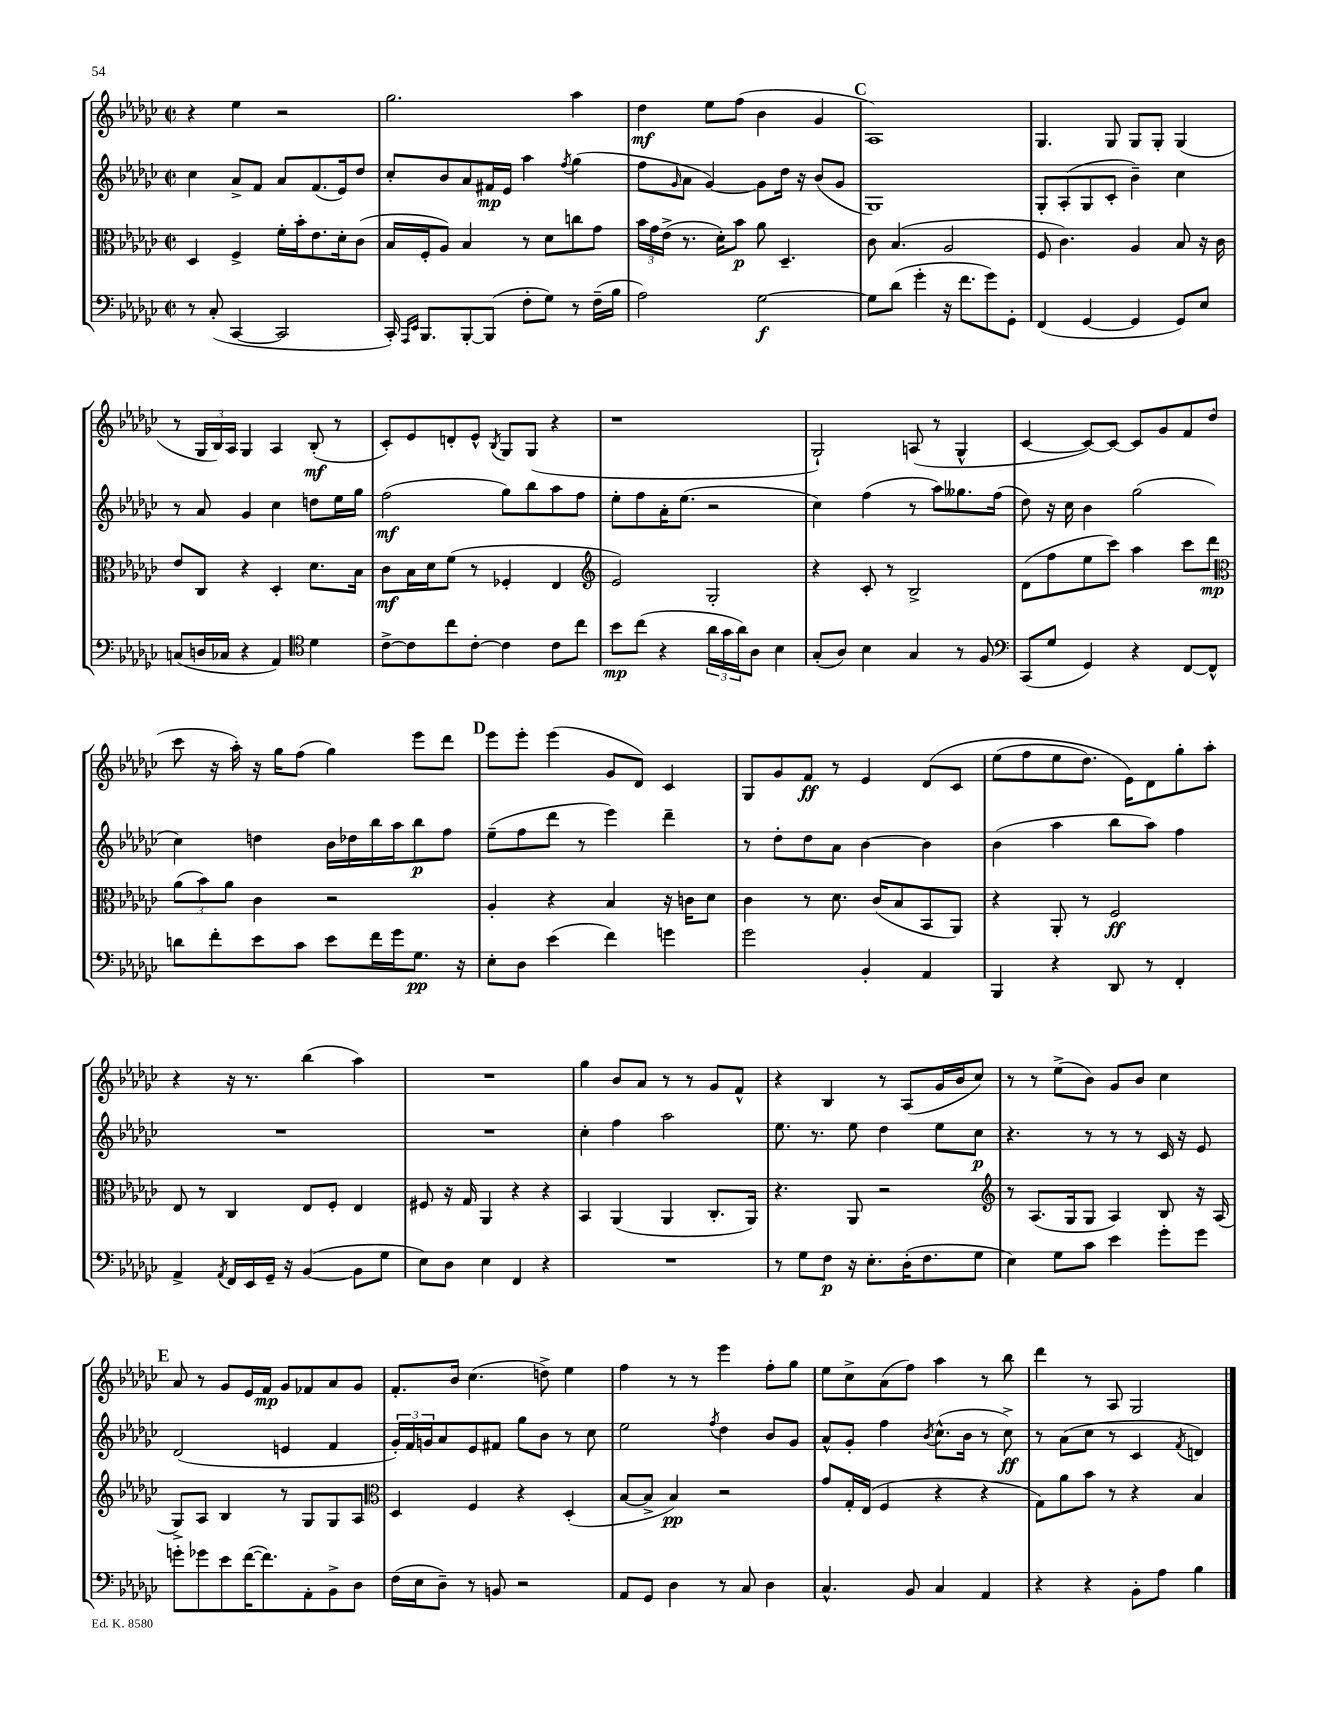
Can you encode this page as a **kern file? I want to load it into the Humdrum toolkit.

**kern	**dynam	**kern	**dynam	**kern	**dynam	**kern	**dynam
*part4	*part4	*part3	*part3	*part2	*part2	*part1	*part1
*staff4	*staff4	*staff3	*staff3	*staff2	*staff2	*staff1	*staff1
*clefF4	*	*clefC3	*	*clefG2	*	*clefG2	*
*k[b-e-a-d-g-c-]	*	*k[b-e-a-d-g-c-]	*	*k[b-e-a-d-g-c-]	*	*k[b-e-a-d-g-c-]	*
*M2/2	*	*M2/2	*	*M2/2	*	*M2/2	*
*met(c|)	*	*met(c|)	*	*met(c|)	*	*met(c|)	*
=18	=18	=18	=18	=18	=18	=18	=18
8r	.	4D-/	.	4cc-\	.	4r	.
(8C-'/	.	.	.	.	.	.	.
[4CC-/	.	4F^/	.	8a-^/L	.	4ee-\	.
.	.	.	.	8f/J	.	.	.
2CC-/]	.	16f'\LL	.	8a-/L	.	2r	.
.	.	16b-'\J	.	.	.	.	.
.	.	8.e-\	.	(8.f/	.	.	.
.	.	16d-'\k	.	16e-/k)	.	.	.
.	.	(8c-\J	.	8dd-/J	.	.	.
=19	=19	=19	=19	=19	=19	=19	=19
16CC-'/)	.	16B-/LL	.	8cc-'/L	.	2.gg-\	.
16qqAAA-/LL	.	.	.	.	.	.	.
16qqEE-/JJ	.	.	.	.	.	.	.
8.BBB-/L	.	16F'/J	.	.	.	.	.
.	.	8A-/J)	.	8b-/	.	.	.
[8BBB-'/	.	4B-/	.	8a-/	.	.	.
(8BBB-/J]	.	.	.	16f#X/L	mp	.	.
.	.	.	.	16e-/JJ	.	.	.
8F'\L	.	8r	.	4aa-\	.	.	.
8G-\J)	.	8d-\L	.	.	.	.	.
.	.	.	.	8qff/	.	.	.
8r	.	8ccn\	.	(4gg-\	.	4aa-\	.
(16F~\LL	.	8g-\J	.	.	.	.	.
16B-\JJ	.	.	.	.	.	.	.
=20	=20	=20	=20	=20	=20	=20	=20
2A-\)	.	24b-\LL	.	8ff\L	.	4dd-\	mf
.	.	24g-\	.	.	.	.	.
.	.	(24e-^\JJ	.	.	.	.	.
.	.	.	.	16qqg-/	.	.	.
.	.	8.r	.	8a-\J	.	.	.
.	.	.	.	[4g-/)	.	8ee-\L	.
.	.	16d-'\KL)	.	.	.	.	.
.	.	8b-\J	p	.	.	(8ff\J	.
[2G-\	f	8a-\	.	8g-\L]	.	4b-\	.
.	.	4.D-~/	.	16dd-\Jk	.	.	.
.	.	.	.	16r	.	.	.
.	.	.	.	(8b-/L	.	4g-/	.
.	.	.	.	8g-/J	.	.	.
!!LO:REH:place=s1:t=C
=21	=21	=21	=21	=21	=21	=21	=21
8G-\L]	.	8c-\	.	1G-)	.	1A-)	.
(8d-\J	.	(4.B-/	.	.	.	.	.
4g-'\	.	.	.	.	.	.	.
16r	.	2A-/	.	.	.	.	.
8.f\L	.	.	.	.	.	.	.
8g-\)	.	.	.	.	.	.	.
8GG-'\J	.	.	.	.	.	.	.
=22	=22	=22	=22	=22	=22	=22	=22
(4FF/	.	8F/	.	8G-'/L	.	4.G-/	.
.	.	4.c-\)	.	(8A-'/	.	.	.
[4GG-/	.	.	.	8G-/	.	.	.
.	.	.	.	8c-'/J	.	8G-/	.
4GG-/]	.	4A-/	.	4b-~\)	.	8G-/L	.
.	.	.	.	.	.	8G-'/J	.
8GG-/L)	.	8B-/	.	4cc-\	.	(4G-/	.
8E-/J	.	16r	.	.	.	.	.
.	.	16c-\	.	.	.	.	.
!!LO:LB:g=z
=23	=23	=23	=23	=23	=23	=23	=23
(8Cn/L	.	8e-/L	.	8r	.	8r	.
16Dn/L	.	8C-/J	.	8a-/	.	24G-/LL	.
.	.	.	.	.	.	24B-/)	.
16C-X/JJ	.	.	.	.	.	.	.
.	.	.	.	.	.	24A-/JJ	.
4r	.	4r	.	4g-/	.	4G-/	.
4AA-/)	.	4D-'/	.	4cc-\	.	4A-/	.
*clefC4	*	*	*	*	*	*	*
4d-\	.	8.d-\L	.	8ddn\L	.	(8B-'/	mf
.	.	.	.	16ee-\L	.	8r	.
.	.	16B-\Jk	.	16gg-\JJ	.	.	.
=24	=24	=24	=24	=24	=24	=24	=24
[8c-^\L	.	8c-\L	mf	(2ff\	mf	8c-'/L)	.
8c-\]	.	16B-\L	.	.	.	8e-/	.
.	.	16d-\J	.	.	.	.	.
8cc-\	.	(8f\J	.	.	.	8dn'/	.
[8c-'\J	.	8r	.	.	.	8e-^^/J	.
.	.	.	.	.	.	8qB-/	.
4c-\]	.	4F-X'/	.	8gg-\L)	.	8G-/L	.
.	.	.	.	8bb-\	.	(8G-/J	.
8c-\L	.	4E-/	.	8aa-\	.	4r	.
8cc-\J	.	.	.	8ff\J	.	.	.
=25	=25	=25	=25	=25	=25	=25	=25
*	*	*clefG2	*	*	*	*	*
8b-\L	mp	2e-/)	.	8ee-'\L	.	1r	.
(8cc-\J	.	.	.	8ff\	.	.	.
4r	.	.	.	16a-'\K	.	.	.
.	.	.	.	(8.ee-\J	.	.	.
24a-\LL	.	2G-'/	.	2r	.	.	.
24g-\	.	.	.	.	.	.	.
24a-\J)	.	.	.	.	.	.	.
8A-\J	.	.	.	.	.	.	.
4B-\	.	.	.	.	.	.	.
=26	=26	=26	=26	=26	=26	=26	=26
(8G-'/L	.	4r	.	4cc-\)	.	2G-`/)	.
8A-/J)	.	.	.	.	.	.	.
4B-\	.	8c-'/	.	(4ff\	.	.	.
.	.	8r	.	.	.	.	.
4G-/	.	2B-^/	.	8r	.	(8An/	.
.	.	.	.	8aa-\L)	.	8r	.
8r	.	.	.	8.gg--X\	.	4G-^^/	.
8F/	.	.	.	.	.	.	.
.	.	.	.	(16ff\Jk	.	.	.
=27	=27	=27	=27	=27	=27	=27	=27
*clefF4	*	*	*	*	*	*	*
(8CC-/L	.	(8d-\L	.	8dd-\)	.	[4c-/	.
8G-/J	.	8ff\	.	16r	.	.	.
.	.	.	.	16cc-\	.	.	.
4GG-/)	.	8ee-\	.	4b-\	.	8c-/L_)	.
.	.	8ccc-\J)	.	.	.	8c-/J_	.
4r	.	4aa-\	.	(2gg-\	.	8c-/L]	.
.	.	.	.	.	.	8g-/	.
[8FF/L	.	8ccc-\L	.	.	.	8f/	.
8FF^^/J]	.	8ddd-\J	mp	.	.	(8dd-/J	.
!!LO:LB:g=z
=28	=28	=28	=28	=28	=28	=28	=28
*	*	*clefC3	*	*	*	*	*
8dn\L	.	(12a-\L	.	4cc-\)	.	8ccc-\	.
.	.	12b-\)	.	.	.	.	.
8f'\	.	.	.	.	.	16r	.
.	.	12a-\J	.	.	.	.	.
.	.	.	.	.	.	16aa-'\)	.
8e-\	.	4c-\	.	4ddn\	.	16r	.
.	.	.	.	.	.	16gg-\KL	.
8c-\J	.	.	.	.	.	(8ff\J	.
8e-\L	.	2r	.	16b-\LL	.	4gg-\)	.
.	.	.	.	16dd-X\	.	.	.
16f\L	.	.	.	16bb-\	.	.	.
16g-\J	.	.	.	16aa-\J	.	.	.
8.G-\J	pp	.	.	8bb-\	p	8eee-\L	.
.	.	.	.	8ff\J	.	8ddd-\J	.
16r	.	.	.	.	.	.	.
!!LO:REH:place=s1:t=D
=29	=29	=29	=29	=29	=29	=29	=29
8E-'\L	.	4A-'/	.	(8ee-~\L	.	8eee-\L	.
8D-\J	.	.	.	8ff\	.	8eee-'\J	.
(4e-\	.	4r	.	8ddd-\J	.	(4eee-\	.
.	.	.	.	8r	.	.	.
4f\)	.	4B-/	.	4eee-\)	.	8g-/L	.
.	.	.	.	.	.	8d-/J)	.
4gn\	.	16r	.	4ddd-~\	.	4c-/	.
.	.	16cn\KL	.	.	.	.	.
.	.	8d-\J	.	.	.	.	.
=30	=30	=30	=30	=30	=30	=30	=30
2g-\	.	4c-\	.	8r	.	8G-/L	.
.	.	.	.	8dd-'\L	.	8g-/	.
.	.	8r	.	8dd-\	.	8f/J	ff
.	.	8.d-\	.	8a-\J	.	8r	.
4BB-'/	.	.	.	[4b-\	.	4e-/	.
.	.	(16c-/KL	.	.	.	.	.
.	.	8B-/	.	.	.	.	.
4AA-/	.	8BB-/	.	4b-\]	.	(8d-/L	.
.	.	8AA-/J)	.	.	.	8c-/J	.
=31	=31	=31	=31	=31	=31	=31	=31
4BBB-/	.	4r	.	(4b-\	.	(8ee-\L	.
.	.	.	.	.	.	8ff\	.
4r	.	8AA-'/	.	4aa-\	.	8ee-\	.
.	.	8r	.	.	.	8.dd-\J)	.
8DD-/	.	2F/	ff	8bb-\L	.	.	.
.	.	.	.	.	.	16e-\KL)	.
8r	.	.	.	8aa-\J)	.	8d-\	.
4FF'/	.	.	.	4ff\	.	8gg-'\	.
.	.	.	.	.	.	8aa-'\J	.
!!LO:LB:g=z
=32	=32	=32	=32	=32	=32	=32	=32
4AA-^/	.	8E-/	.	1r	.	4r	.
.	.	8r	.	.	.	.	.
8qAA-/	.	.	.	.	.	.	.
16FF/LL	.	4C-/	.	.	.	16r	.
16EE-/	.	.	.	.	.	8.r	.
16GG-~/JJ	.	.	.	.	.	.	.
16r	.	.	.	.	.	.	.
([4BB-/	.	8E-/L	.	.	.	(4bb-\	.
.	.	8F'/J	.	.	.	.	.
8BB-\L]	.	4E-/	.	.	.	4aa-\)	.
8G-\J	.	.	.	.	.	.	.
=33	=33	=33	=33	=33	=33	=33	=33
8E-\L)	.	8F#X/	.	1r	.	1r	.
8D-\J	.	16r	.	.	.	.	.
.	.	16G-/	.	.	.	.	.
4E-\	.	4AA-/	.	.	.	.	.
4FF/	.	4r	.	.	.	.	.
4r	.	4r	.	.	.	.	.
=34	=34	=34	=34	=34	=34	=34	=34
1r	.	4BB-/	.	4cc-'\	.	4gg-\	.
.	.	(4AA-/	.	4ff\	.	8b-/L	.
.	.	.	.	.	.	8a-/J	.
.	.	4AA-/	.	2aa-\	.	8r	.
.	.	.	.	.	.	8r	.
.	.	8.C-'/L	.	.	.	8g-/L	.
.	.	.	.	.	.	8f^^/J	.
.	.	16AA-/Jk)	.	.	.	.	.
=35	=35	=35	=35	=35	=35	=35	=35
8r	.	4.r	.	8.ee-\	.	4r	.
8G-\L	.	.	.	.	.	.	.
.	.	.	.	8.r	.	.	.
8F\J	p	.	.	.	.	4B-/	.
16r	.	8AA-/	.	8ee-\	.	.	.
8.E-'\L	.	.	.	.	.	.	.
.	.	2r	.	4dd-\	.	8r	.
(16D-'\K	.	.	.	.	.	(8A-/L	.
8.F\	.	.	.	.	.	.	.
.	.	.	.	8ee-\L	.	16g-/L	.
.	.	.	.	.	.	16b-/J	.
8G-\J	.	.	.	8cc-\J	p	8cc-/J)	.
=36	=36	=36	=36	=36	=36	=36	=36
*	*	*clefG2	*	*	*	*	*
4E-\)	.	8r	.	4.r	.	8r	.
.	.	(8.A-/L	.	.	.	8r	.
8G-\L	.	.	.	.	.	(8ee-^\L	.
.	.	16G-/k	.	.	.	.	.
8c-\J	.	8G-/J	.	8r	.	8b-\J)	.
4e-\	.	4A-/)	.	8r	.	8g-/L	.
.	.	.	.	8r	.	8b-/J	.
8g-'\L	.	8B-/	.	16c-/	.	4cc-\	.
.	.	.	.	16r	.	.	.
8g-\J	.	16r	.	8e-/	.	.	.
.	.	(16A-/	.	.	.	.	.
!!LO:LB:g=z
!!LO:REH:place=s1:t=E
=37	=37	=37	=37	=37	=37	=37	=37
8gn'\L	.	8G-^/L)	.	(2d-/	.	8a-/	.
8g-X\	.	8A-/J	.	.	.	8r	.
8e-\	.	4B-/	.	.	.	8g-/L	.
([16f\K	.	.	.	.	.	16e-/L	.
8.f\])	.	.	.	.	.	16f/JJ	mp
.	.	8r	.	4en/	.	8g-/L	.
8AA-'\	.	8G-/L	.	.	.	8f-X/	.
8BB-^\	.	8G-/	.	4f/	.	8a-/	.
8D-\J	.	8A-/J	.	.	.	8g-/J	.
=38	=38	=38	=38	=38	=38	=38	=38
*	*	*clefC3	*	*	*	*	*
(16F\LL	.	4D-/	.	24g-'/LL)	.	8.f'/L	.
.	.	.	.	24f/	.	.	.
16E-\J	.	.	.	.	.	.	.
.	.	.	.	24gn/J	.	.	.
8D-~\J)	.	.	.	8a-/	.	.	.
.	.	.	.	.	.	16b-/Jk	.
8r	.	4F/	.	8e-/	.	(4.cc-\	.
8BBn/	.	.	.	8f#X/J	.	.	.
2r	.	4r	.	8gg-\L	.	.	.
.	.	.	.	8b-\J	.	8ddn^\)	.
.	.	(4D-'/	.	8r	.	4ee-\	.
.	.	.	.	8cc-\	.	.	.
=39	=39	=39	=39	=39	=39	=39	=39
8AA-/L	.	[8B-/L	.	2ee-\	.	4ff\	.
8GG-/J	.	8B-^/J]	.	.	.	.	.
4D-\	.	4B-/)	pp	.	.	8r	.
.	.	.	.	.	.	8r	.
.	.	.	.	8qff/	.	.	.
8r	.	2r	.	4dd-\	.	4eee-\	.
8C-/	.	.	.	.	.	.	.
4D-\	.	.	.	8b-/L	.	8ff'\L	.
.	.	.	.	8g-/J	.	8gg-\J	.
=40	=40	=40	=40	=40	=40	=40	=40
4.C-^^/	.	8g-/L	.	8a-^^/L	.	8ee-\L	.
.	.	16G-'/L	.	8g-'/J	.	8cc-^\	.
.	.	(16E-/JJ	.	.	.	.	.
.	.	4F/	.	4ff\	.	(8a-\	.
8BB-/	.	.	.	.	.	8ff\J)	.
.	.	.	.	8qb-/	.	.	.
4C-/	.	4r	.	(8.cc-^^\L	.	4aa-\	.
.	.	.	.	16b-\Jk	.	.	.
4AA-/	.	4r	.	8r	.	8r	.
.	.	.	.	8cc-^\)	ff	8bb-\	.
=41	=41	=41	=41	=41	=41	=41	=41
4r	.	8G-\L)	.	8r	.	4ddd-\	.
.	.	8a-\	.	(8a-\L	.	.	.
4r	.	8b-\J	.	8cc-\J	.	8r	.
.	.	8r	.	8r	.	8A-/	.
8BB-'\L	.	4r	.	4c-/	.	2G-/	.
8A-\J	.	.	.	.	.	.	.
.	.	.	.	8qf/	.	.	.
4B-\	.	4B-/	.	4dn/)	.	.	.
==	==	==	==	==	==	==	==
*-	*-	*-	*-	*-	*-	*-	*-
